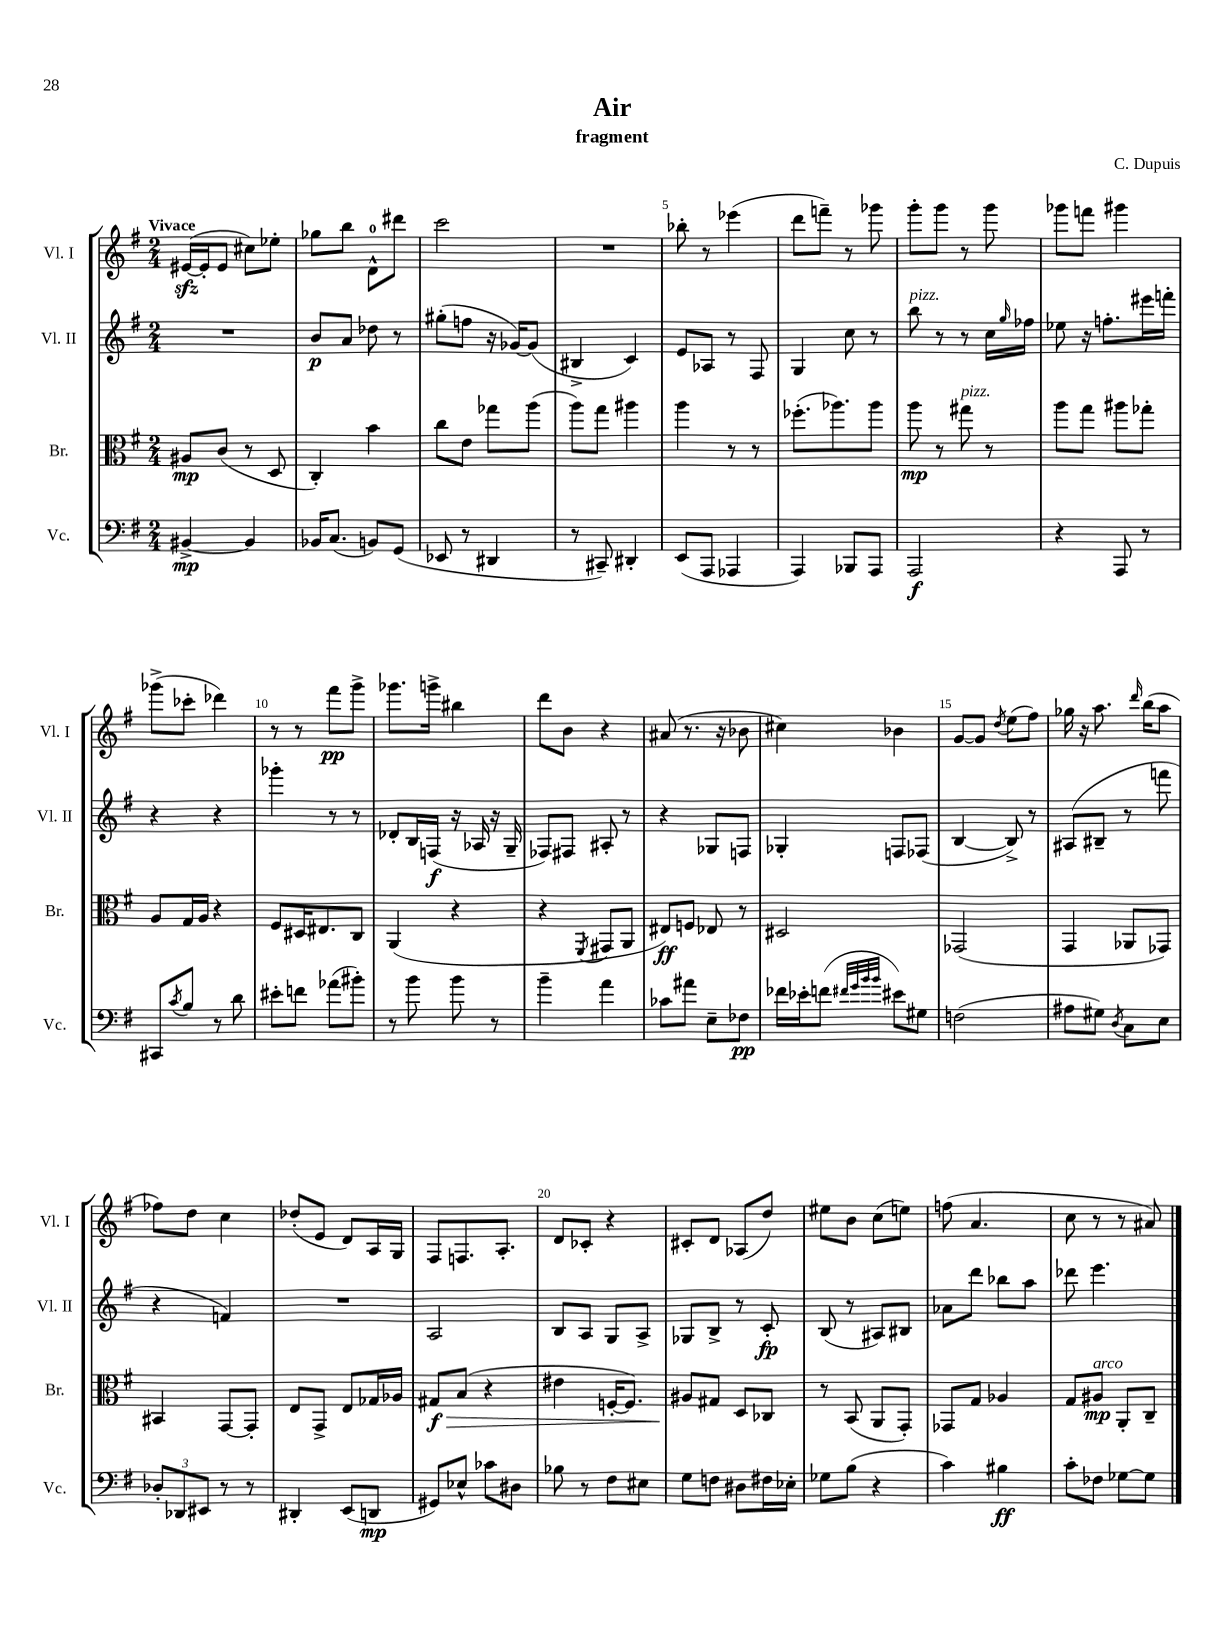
\header { title = "Air" composer = "C. Dupuis" subtitle = "fragment" }
<<
\new StaffGroup <<
\new Staff = "s0" \with { instrumentName = "Vl. I" shortInstrumentName = "Vl. I" } {
    \clef treble \key g \major \numericTimeSignature \time 2/4 \tempo "Vivace"
    eis'16~\sfz( eis'16-. eis'8 cis''8) ees''8-. |
    ges''8 b''8 d'8-0-^ dis'''8 |
    c'''2 |
    R2 |
    bes''8-. r8 ees'''4( |
    d'''8 f'''8--) r8 ges'''8 |
    g'''8-. g'''8 r8 g'''8 |
    ges'''8 f'''8 gis'''4 |
    ges'''8->( ces'''8-. des'''4) |
    r8 r8 fis'''8\pp g'''8-> |
    ges'''8. g'''16-> bis''4 |
    d'''8 b'8 r4 |
    ais'8( r8. r16 bes'8 |
    cis''4) bes'4 |
    g'8~ g'8 \acciaccatura { d''8 } e''8( fis''8) |
    ges''16 r16 a''8. \grace { d'''16 } b''16( a''8 |
    fes''8) d''8 c''4 |
    des''8-.( e'8 d'8) a16 g16 |
    fis8 f8. a8.-. |
    d'8 ces'8-. r4 |
    cis'8-. d'8 aes8( d''8) |
    eis''8 b'8 c''8( e''8) |
    f''8( a'4. |
    c''8 r8 r8 ais'8) \bar "|." |
}
\new Staff = "s1" \with { instrumentName = "Vl. II" shortInstrumentName = "Vl. II" } {
    \clef treble \key g \major \numericTimeSignature \time 2/4
    R2 |
    b'8\p a'8 des''8 r8 |
    gis''8-.( f''8 r16 ges'16~) ges'8( |
    bis4-> c'4) |
    e'8 aes8 r8 fis8 |
    g4 c''8 r8 |
    b''8^\markup { \italic "pizz." } r8 r8 c''16 \grace { g''16 } fes''16 |
    ees''8 r16 f''8.-. eis'''16 f'''16-. |
    r4 r4 |
    ges'''4-. r8 r8 |
    des'8-. b16 f16\f( r16 aes16 r16 g16-- |
    fes8) fis8 ais8-. r8 |
    r4 ges8 f8 |
    ges4-. f8 fes8( |
    b4~ b8->) r8 |
    ais8( bis8-- r8 f'''8 |
    r4 f'4) |
    R2 |
    a2 |
    b8 a8 g8 a8-> |
    ges8 b8-> r8 c'8-.\fp |
    b8( r8 ais8) bis8 |
    aes'8 d'''8 bes''8 a''8 |
    des'''8 e'''4. \bar "|." |
}
\new Staff = "s2" \with { instrumentName = "Br." shortInstrumentName = "Br." } {
    \clef alto \key g \major \numericTimeSignature \time 2/4
    ais8\mp c'8( r8 d8 |
    c4-.) b'4 |
    c''8 e'8 ges''8 a''8( |
    a''8) g''8 ais''4 |
    a''4 r8 r8 |
    fes''8.-.( aes''8.) aes''8 |
    a''8\mp r8 gis''8^\markup { \italic "pizz." } r8 |
    a''8 g''8 ais''8 ges''8-. |
    a8 g16 a16 r4 |
    fis8 dis16 eis8. c8 |
    a,4( r4 |
    r4 \acciaccatura { fis,8 } gis,8 a,8 |
    eis8\ff) f8 ees8 r8 |
    dis2 |
    ges,2( |
    g,4 aes,8 ges,8) |
    bis,4 g,8~ g,8-. |
    e8 g,8-> e8 ges16 aes16 |
    gis8\f\> b8( r4 |
    eis'4 f16~-. f8.) |
    ais8\! gis8 d8 ces8 |
    r8 b,8( a,8 g,8-.) |
    ges,8 g8 aes4 |
    g8 ais8\mp^\markup { \italic "arco" } a,8-. c8-- \bar "|." |
}
\new Staff = "s3" \with { instrumentName = "Vc." shortInstrumentName = "Vc." } {
    \clef bass \key g \major \numericTimeSignature \time 2/4
    bis,4~->\mp bis,4 |
    bes,16 c8.( b,8) g,8( |
    ees,8 r8 dis,4 |
    r8 cis,8--) dis,4-. |
    e,8( a,,8 aes,,4 |
    a,,4) bes,,8 a,,8 |
    a,,2\f |
    r4 a,,8 r8 |
    cis,8 \acciaccatura { c'8 } b8 r8 d'8 |
    eis'8-. f'8 aes'8( bis'8-.) |
    r8 b'8 b'8 r8 |
    b'4-- a'4 |
    ces'8 ais'8 e8-- fes8\pp |
    fes'16 ees'16-. f'8( \grace { fis'32 g'32 b'32 b'32 } eis'8) gis8 |
    f2( |
    ais8 gis8) \acciaccatura { d8 } c8 e8 |
    \tuplet 3/2 { des8-. des,8 eis,8 } r8 r8 |
    dis,4-. e,8( d,8\mp |
    gis,8) ees8-^ ces'8 dis8 |
    bes8 r8 fis8 eis8 |
    g8 f8 dis8 fis16 ees16-. |
    ges8 b8( r4 |
    c'4) bis4\ff |
    c'8-. fes8 ges8~ ges8 \bar "|." |
}
>>
>>
\layout { \context { \Score \override BarNumber.break-visibility = ##(#f #t #t) barNumberVisibility = #(every-nth-bar-number-visible 5) } }
